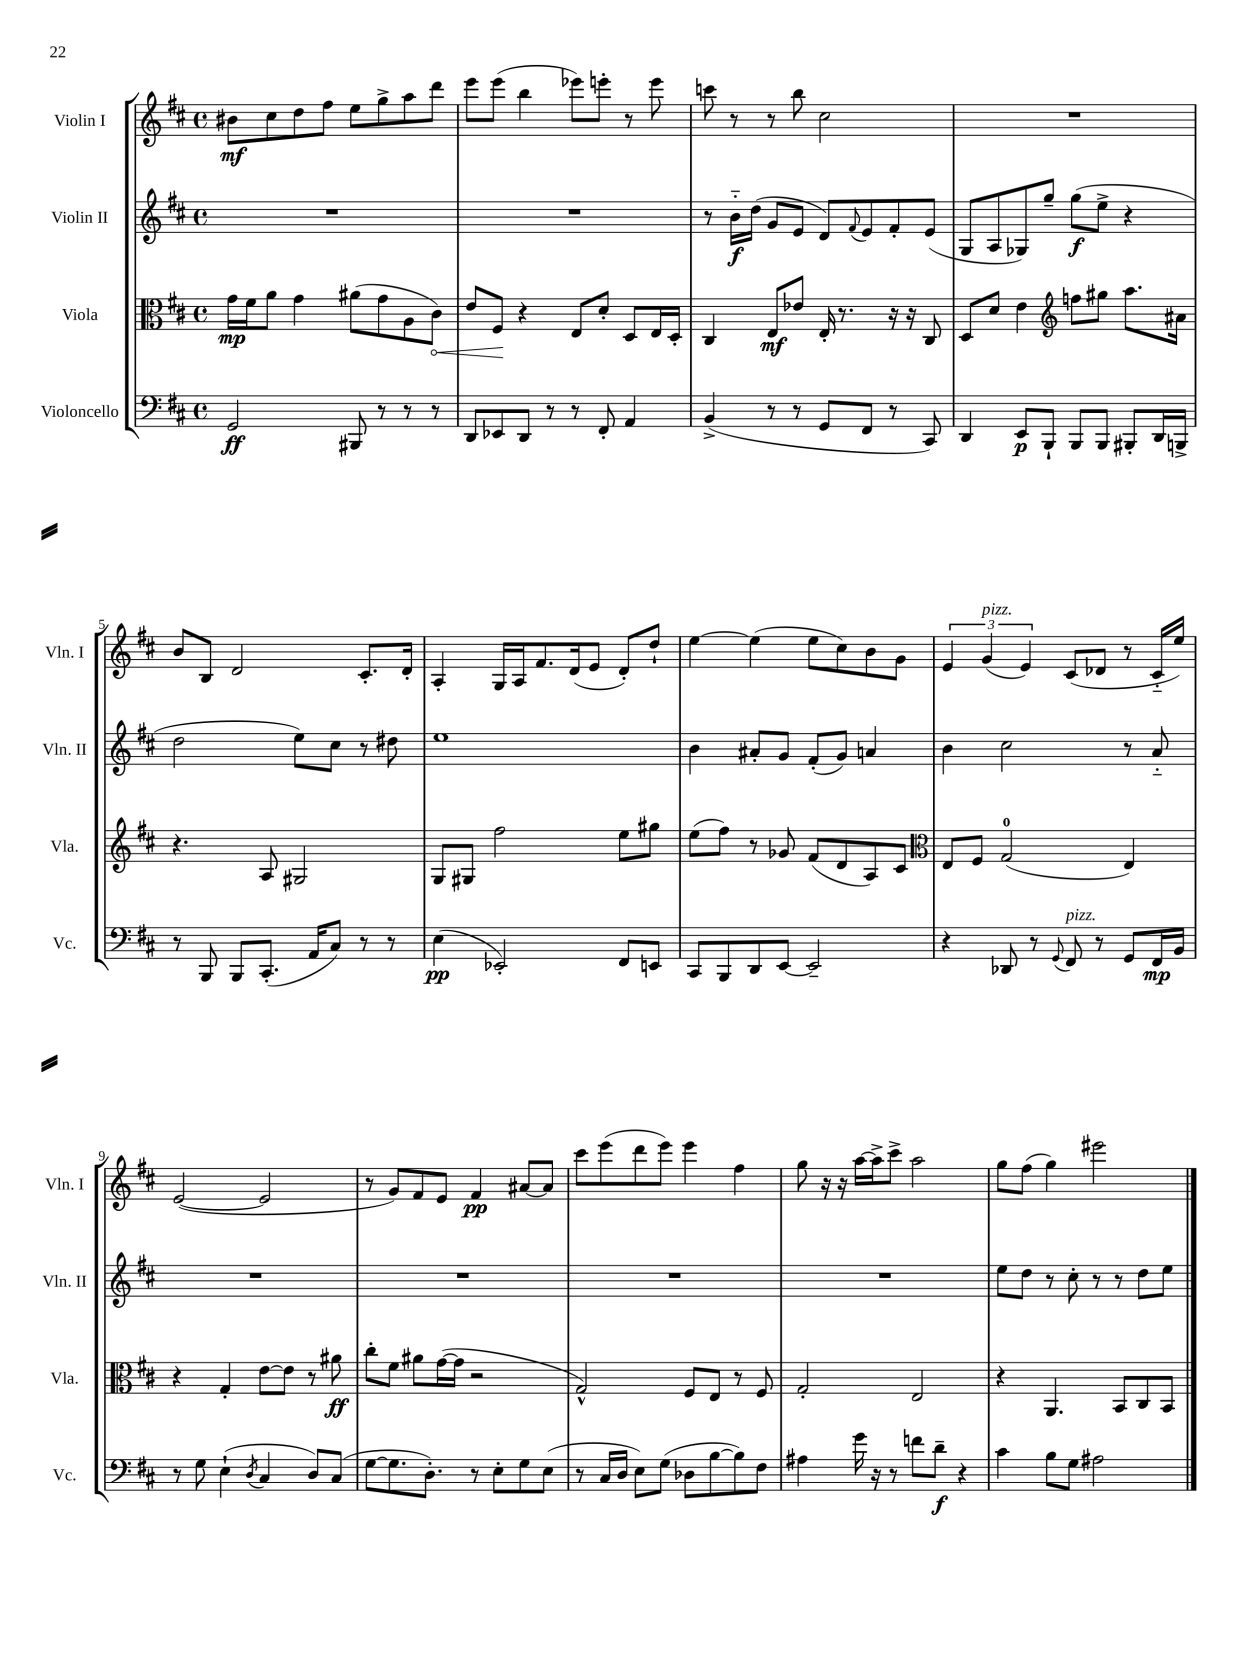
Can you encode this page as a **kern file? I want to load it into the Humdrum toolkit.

**kern	**kern	**kern	**kern
*staff4	*staff3	*staff2	*staff1
*clefF4	*clefC3	*clefG2	*clefG2
*k[f#c#]	*k[f#c#]	*k[f#c#]	*k[f#c#]
*M4/4	*M4/4	*M4/4	*M4/4
*met(c)	*met(c)	*met(c)	*met(c)
2GG/	16g\LL	1r	8b#\L
.	16f#\J	.	.
.	8a\J	.	8cc#\
.	4g\	.	8dd\
.	.	.	8ff#\J
8BBB#/	(8a#\L	.	8ee\L
8r	8g\	.	8gg^\
8r	8A\	.	8aa\
8r	8c#\J)	.	8ddd\J
=	=	=	=
8DD/L	8e/L	1r	8eee\L
8EE-/	8F#/J	.	(8eee\J
8DD/J	4r	.	4bb\
8r	.	.	.
8r	8E/L	.	8eee-\L)
8FF#'/	8d'/J	.	8eee'\J
4AA/	8D/L	.	8r
.	16E/L	.	8eee\
.	16D'/JJ	.	.
=	=	=	=
(4BB^/	4C#/	8r	8ccc\
.	.	16b'~\LL	8r
.	.	(16dd\JJ	.
8r	8E/L	8g/L	8r
8r	8e-/J	8e/J	8bb\
8GG/L	16E'/	8d/L)	2cc#\
.	8.r	.	.
.	.	8qqf#/	.
8FF#/J	.	8e/	.
8r	16r	8f#'/	.
.	16r	.	.
8CC#/)	8C#/	(8e/J	.
=	=	=	=
4DD/	8D/L	8G/L	1r
.	8d/J	8A/	.
8EE/L	4e\	8G-/)	.
8BBB`/J	.	8gg~/J	.
*	*clefG2	*	*
8BBB/L	8ff\L	(8gg\L	.
8BBB/J	8gg#\J	8ee^\J	.
8BBB#'/L	8.aa\L	4r	.
16DD/L	.	.	.
16BBB^/JJ	16a#\Jk	.	.
=	=	=	=
8r	4.r	2dd\	8b/L
8BBB/	.	.	8B/J
8BBB/L	.	.	2d/
(8.CC#'/J	8A/	.	.
.	2G#/	8ee\L)	.
16AA/LK	.	.	.
8C#/J)	.	8cc#\J	.
8r	.	8r	8.c#'/L
8r	.	8dd#\	.
.	.	.	16d'/Jk
=	=	=	=
(4E\	8G/L	1ee	4A'/
.	8G#/J	.	.
2EE-'/)	2ff#\	.	16G/LL
.	.	.	16A/J
.	.	.	8.f#/
.	.	.	(16d/k
.	.	.	8e/J
8FF#/L	8ee\L	.	8d'/L)
8EE/J	8gg#\J	.	8dd`/J
=	=	=	=
8CC#/L	(8ee\L	4b\	[4ee\
8BBB/	8ff#\J)	.	.
8DD/	8r	8a#'/L	(4ee\]
[8EE/J	8g-/	8g/J	.
2EE~/]	(8f#/L	(8f#'/L	8ee\L
.	8d/	8g/J)	8cc#\)
.	8A/)	4a/	8b\
.	8c#/J	.	8g\J
=	=	=	=
*	*clefC3	*	*
4r	8E/L	4b\	6e/
.	8F#/J	.	.
.	.	.	(6g/
8DD-/	(2G/	2cc#\	.
.	.	.	6e/)
8r	.	.	.
8qqGG/	.	.	.
8FF#/	.	.	(8c#/L
8r	.	.	8d-/J
8GG/L	4E/)	8r	8r
16FF#/L	.	8a'~/	16c#'~/LL
16BB/JJ	.	.	16ee/JJ)
=	=	=	=
8r	4r	1r	([2e/
8G\	.	.	.
(4E`\	4G'/	.	.
8qD/	.	.	.
4C#/	[8e\L	.	2e/]
.	8e\]J	.	.
8D/L)	8r	.	.
(8C#/J	8a#\	.	.
=	=	=	=
[8G\L	8cc#'\L	1r	8r
8.G\]	8f#\J	.	8g/L)
.	8a#\L	.	8f#/
8.D'\J)	.	.	.
.	([16g\L	.	8e/J
.	16g\]JJ	.	.
8r	2r	.	4f#/
8E'\L	.	.	.
8G\	.	.	[8a#/L
(8E\J	.	.	8a#/]J
=	=	=	=
8r	2G^^/)	1r	8ccc#\L
16C#/LL	.	.	(8eee\
16D/JJ	.	.	.
8E\L)	.	.	8ddd\
(8G\J	.	.	8eee\J)
8D-\L	8F#/L	.	4eee\
[8B\	8E/J	.	.
8B\])	8r	.	4ff#\
8F#\J	8F#/	.	.
=	=	=	=
4A#\	2G'/	1r	8gg\
.	.	.	16r
.	.	.	16r
16g\	.	.	[16aa\LL
16r	.	.	16aa^\]J
8r	.	.	8ccc#^\J
8f\L	2E/	.	2aa\
8d~\J	.	.	.
4r	.	.	.
=	=	=	=
4c#\	4r	8ee\L	8gg\L
.	.	8dd\J	(8ff#\J
8B\L	4.AA/	8r	4gg\)
8G\J	.	8cc#'\	.
2A#\	.	8r	2eee#\
.	8BB/L	8r	.
.	8C#/	8dd\L	.
.	8BB/J	8ee\J	.
==	==	==	==
*-	*-	*-	*-
